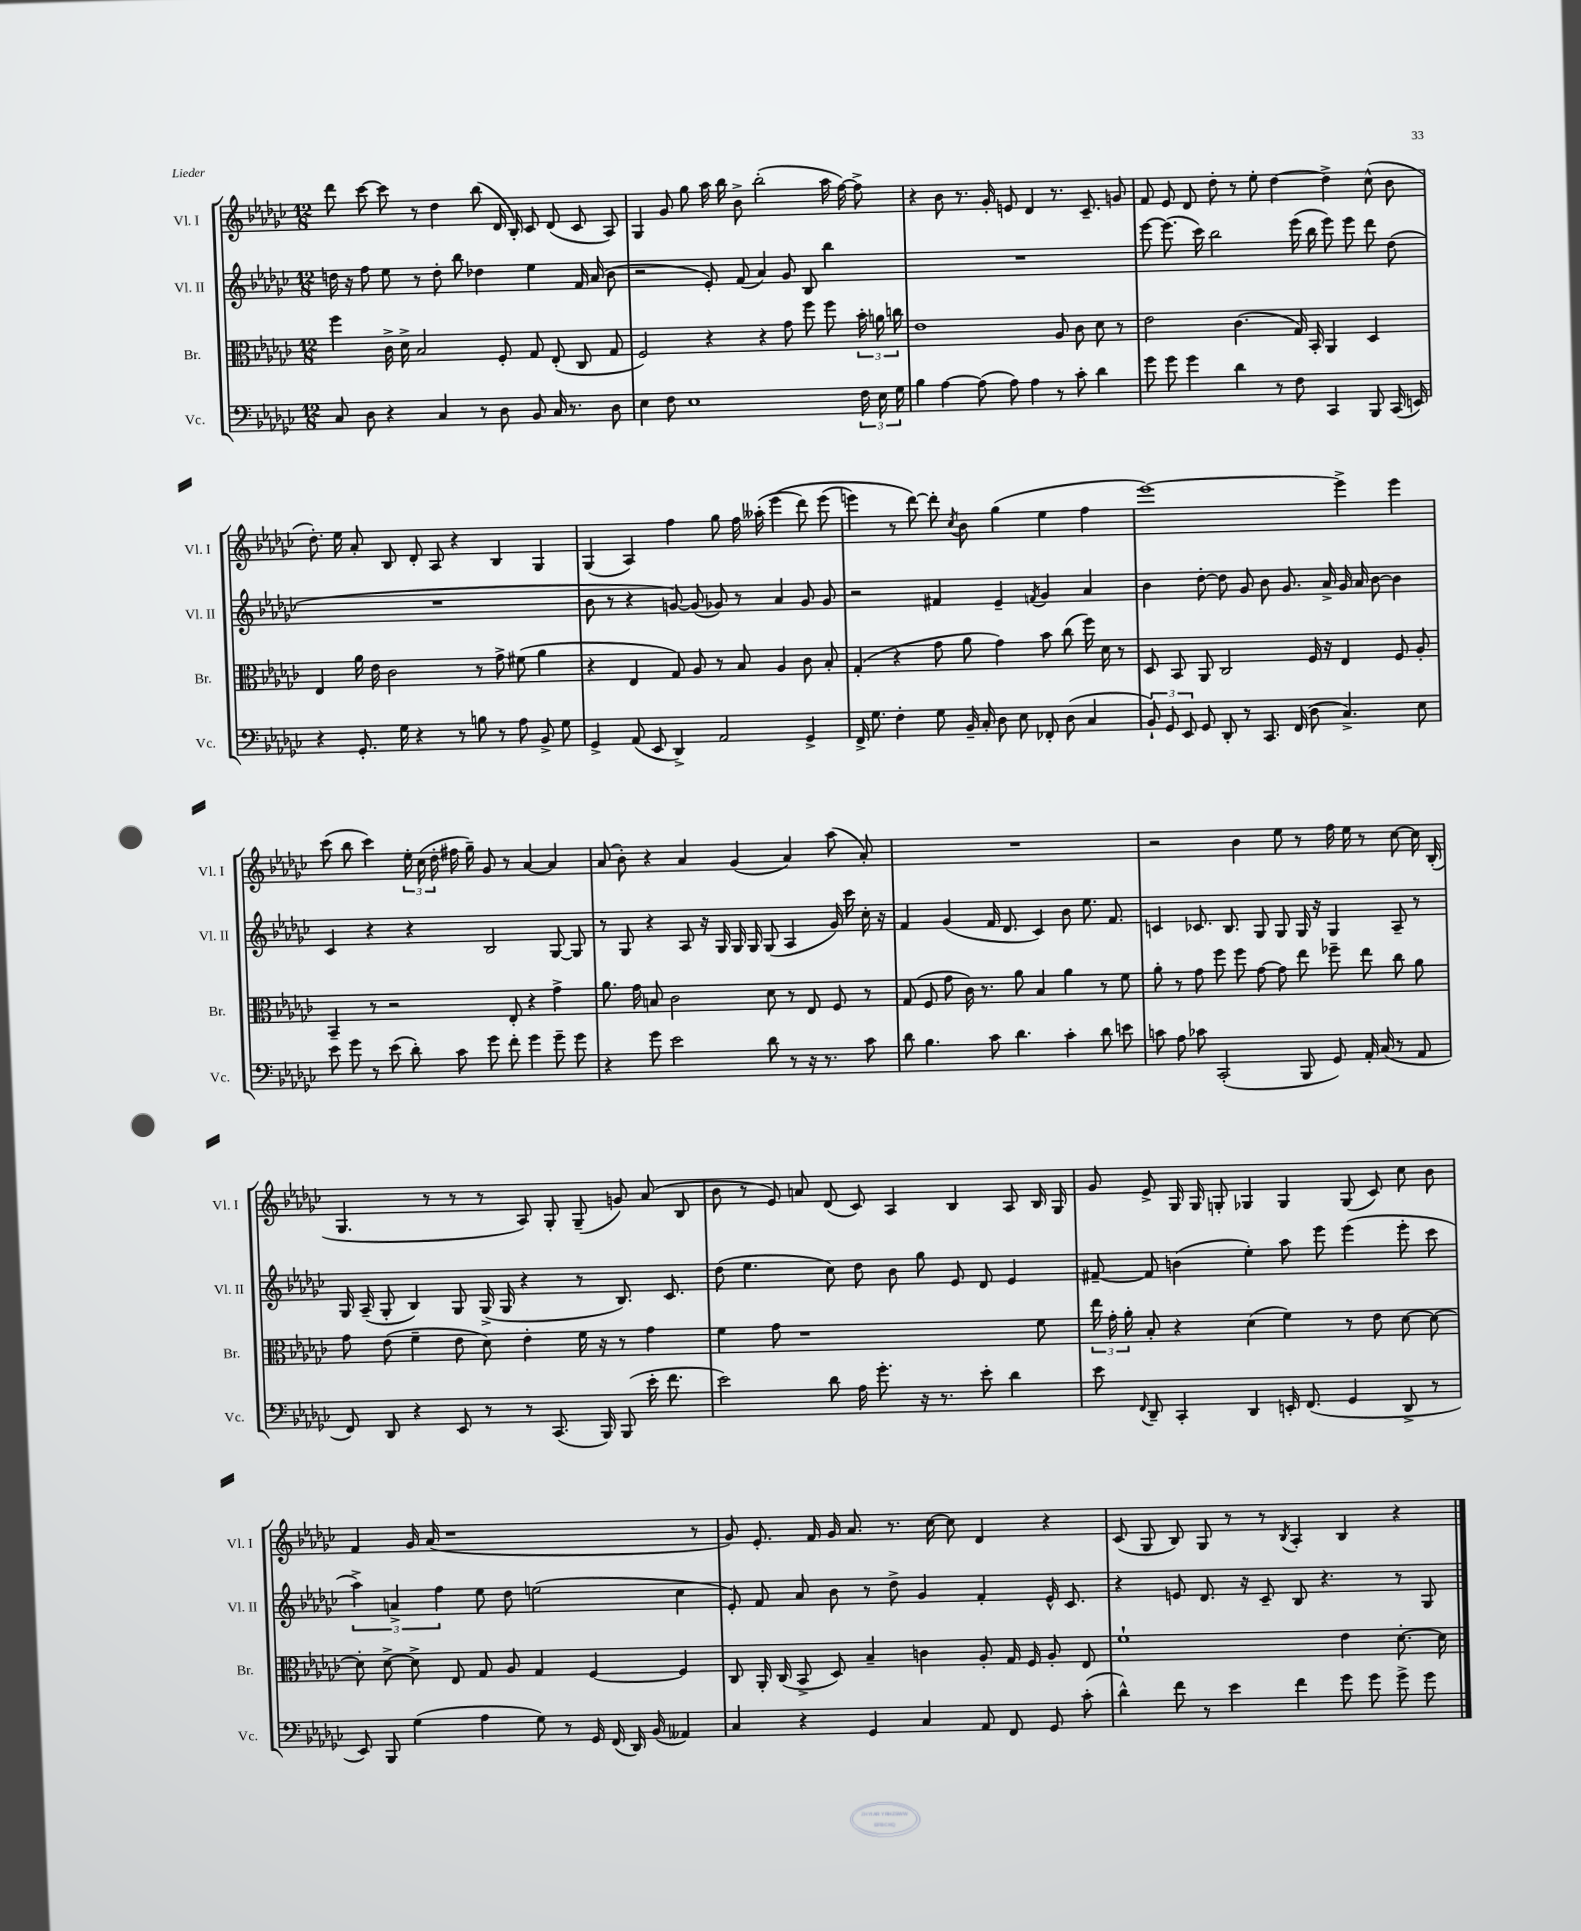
<<
\new StaffGroup <<
\new Staff = "s0" \with { instrumentName = "Vl. I" shortInstrumentName = "Vl. I" } {
    \clef treble \key ges \major \numericTimeSignature \time 12/8
    \autoBeamOff des'''8 ces'''8~ ces'''8 r8 des''4 bes''8( des'16 bes16-.) ces'8 des'8( ces'8 aes8) |
    ges4 ges'8 ges''8 aes''16 bes''16 bes'8-> bes''2-.( aes''16 f''16~) f''8-> |
    r4 bes'8 r8. ges'16-. e'8 des'4 r8. ces'8.-- g'8 |
    f'8 ees'8 des'8 des''8-. r8 ees''8-. des''4~ des''4-> ces''8-^( bes'8 |
    des''8.-.) ees''16 aes'8-. bes8 des'8-. aes8 r4 bes4 ges4 |
    ges4( aes4) f''4 ges''8 f''16 aeses''16-.( ees'''4\( des'''8) ees'''8( |
    e'''4) r8 des'''8~\) des'''8-. \acciaccatura { ces''8 } bes'8 ges''4( ees''4 f''4 |
    ees'''1~) ees'''4-> ees'''4 |
    ces'''8( bes''8 ces'''4) \tuplet 3/2 { ees''16-. ces''16( des''16-. } fis''16 ges''16--) ges'8 r8 aes'4~ aes'4 |
    aes'8( bes'8-.) r4 aes'4 ges'4( aes'4) aes''8( aes'8-.) |
    R1. |
    r2 bes'4 ees''8 r8 f''16 ees''16 r8 ces''8~ ces''16 bes16-.( |
    ges4. r8 r8 r8 aes8) ges8-. ges8--( g'8) aes'8( bes8 |
    bes'8 r8 ees'8) a'8 des'8( ces'8) aes4 bes4 aes8 bes16 ges16 |
    ges'8 ees'8-> ges16 ges16 g8-. ges4 ges4 ges8( ces'8) ces''8 bes'8 |
    f'4 ges'16 aes'16( r1 r8 |
    ges'8) ees'8.-. f'16 ges'16 aes'8. r8. ces''16~ ces''8 des'4 r4 |
    ces'8( ges8 bes8) ges8 r8 r8 \acciaccatura { bes8 } aes4-. bes4 r4 \bar "|." |
}
\new Staff = "s1" \with { instrumentName = "Vl. II" shortInstrumentName = "Vl. II" } {
    \clef treble \key ges \major \numericTimeSignature \time 12/8
    \autoBeamOff d''16 r16 f''8 ees''8 r8 d''8-. bes''8 des''4 ees''4 f'16 aes'16( bes'8 |
    r2 ees'8-.) f'8( aes'4) ges'8 bes8 bes''4 |
    R1. |
    ees'''8~ ees'''8.( ces'''16) bes''2 ees'''16( bes''16 ees'''8) ees'''8 des'''8 des''8( |
    R1. |
    bes'8 r8 r4 g'8~) g'8( ges'8) r8 aes'4 ges'8 ges'8 |
    r2 fis'4 ees'4-- \acciaccatura { f'8 } ges'4 aes'4 |
    bes'4 des''8~-. des''8 ges'8 bes'8 ges'8. aes'16-> ges'16 aes'16 bes'8~ bes'4 |
    ces'4 r4 r4 bes2 ges8~ ges8 |
    r8 ges8 r4 aes8 r16 ges16 ges16 ges16 ges8( aes4 ges'16) ces'''16 ces''16-. r16 |
    f'4 ges'4( f'16 des'8. ces'4) bes'8 ees''8. f'8. |
    c'4 ces'8. bes8. ges8 ges8 ges16 r16 ges4 aes8-- r8 |
    ges16 aes16--( ges8-. bes4) ges8 ges16->( ges16 r4 r8 bes8.) ces'8. |
    des''8( ees''4. ces''8) des''8 bes'8 ges''8 ees'8 des'8 ees'4 |
    fis'8~-- fis'8 b'4( ees''4-.) aes''8 ees'''8 ees'''4( ees'''8-. ces'''8 |
    \tuplet 3/2 { aes''4->) a'4-> f''4 } ees''8 des''8 e''2( ces''4 |
    ees'8-.) f'8 aes'8 bes'8 r8 des''8-> ges'4 f'4-. ees'16-^ ces'8. |
    r4 e'8 des'8. r16 ces'8-- bes8 r4. r8 ges8 \bar "|." |
}
\new Staff = "s2" \with { instrumentName = "Br." shortInstrumentName = "Br." } {
    \clef alto \key ges \major \numericTimeSignature \time 12/8
    \autoBeamOff f''4 ces'16-> des'16-> bes2 f8-. ges8 ees8-.( ces8 ges8 |
    f2) r4 r4 ges'8 f''8 f''8 \tuplet 3/2 { bes'16-. a'16 c''16 } |
    ees'1 aes8 ces'8 des'8 r8 |
    ees'2 ces'4.( ges16) bes,16-. aes,4 des4 |
    ees4 aes'16 ees'16 ces'2 r8 ges'8-> fis'8( aes'4 |
    r4 ees4 ges8) aes8 r8 bes8 aes4 ces'8 bes8-. |
    ges4-.( r4 ges'8 aes'8 ges'4) bes'8 ces''8( f''16) des'16 r8 |
    des8 bes,8 aes,8 ces2 f16 r16 ees4 f8 aes8-. |
    bes,4-- r8 r2 ees8-. r4 ges'4-> |
    aes'8. ges'16 b8 ces'2 des'8 r8 ees8 f8 r8 |
    ges8( f8 ges'8 ces'16) r8. aes'8 bes4 aes'4 r8 f'8 |
    aes'8-. r8 ges'8 f''8 f''8 ges'8~ ges'8 ees''8 fes''8-- ees''8 ces''8 aes'8 |
    ges'8 ees'8( f'4-- ees'8 des'8) ees'4-. f'16 r16 r8 ges'4 |
    f'4 ges'8 r1 f'8 |
    \tuplet 3/2 { ees''16 ges'16-. aes'16-. } bes8-. r4 des'4( f'4) r8 ees'8 des'8~ des'8~ |
    des'8-. des'8~-> des'8-> ees8 ges8 aes8 ges4 f4~ f4 |
    ces8 aes,16-. ces16( bes,8-> des8) bes4-- c'4 aes8-. ges16 f16 aes8-. ees8 |
    f'1-! ees'4 des'8.~-. des'16 \bar "|." |
}
\new Staff = "s3" \with { instrumentName = "Vc." shortInstrumentName = "Vc." } {
    \clef bass \key ges \major \numericTimeSignature \time 12/8
    \autoBeamOff ces8 des8 r4 ces4 r8 des8 bes,8 ces16 r8. des8 |
    ees4 f8 ees1 \tuplet 3/2 { f16 ees16 ges16 } |
    bes4 aes4~ aes8( aes8) aes4 r8 ces'8-. des'4 |
    ges'8 ges'8 ges'4 des'4 r8 f8 ces,4 bes,,8 ces,16( e,16) |
    r4 ges,8.-. ges16 r4 r8 b8 r8 aes8 bes,8-> ges8 |
    ges,4-> aes,8( ees,8 des,4->) aes,2 ges,4-> |
    f,16-> ges8. f4-. ges8 bes,16-- ces16-. des8 ees8 fes,8-. des8( ces4 |
    \tuplet 3/2 { bes,8-!) ges,8 ees,8 } ges,8 des,8-. r8 ces,8. f,16( des8 ces4.->) ees8 |
    ees'8 ges'8 r8 ees'8( des'8-.) ces'8 ges'8 f'8-. ges'4 ges'8-- ges'8 |
    r4 ges'8 ees'2 des'8 r8 r16 r8. ces'8 |
    des'8 bes4. ces'8 des'4. ces'4-. des'8 e'8 |
    c'8 aes8 ces'8 ces,2-.( bes,,8 ges,8) aes,16-. ces16( r8 aes,8 |
    f,8) des,8 r4 ees,8 r8 r8 ces,8.( bes,,16) bes,,8( ees'16-. f'8. |
    ees'2) des'8 aes16 ges'8.-. r16 r8. ees'8-. des'4 |
    ees'8 \appoggiatura { f,8 } des,8-- ces,4-. des,4 e,16-. f,8.( ges,4 des,8-> r8 |
    ees,8) bes,,8 ges4( aes4 ges8) r8 ges,16 f,16( des,16) bes,16( aeses,4) |
    ces4 r4 ges,4 ces4 aes,8 f,8 ges,8 ces'8-.( |
    des'4-^) f'8 r8 ees'4 f'4 ges'8 ges'8 ges'8-> ges'8 \bar "|." |
}
>>
>>
\layout { \context { \Score \remove "Bar_number_engraver" } }
